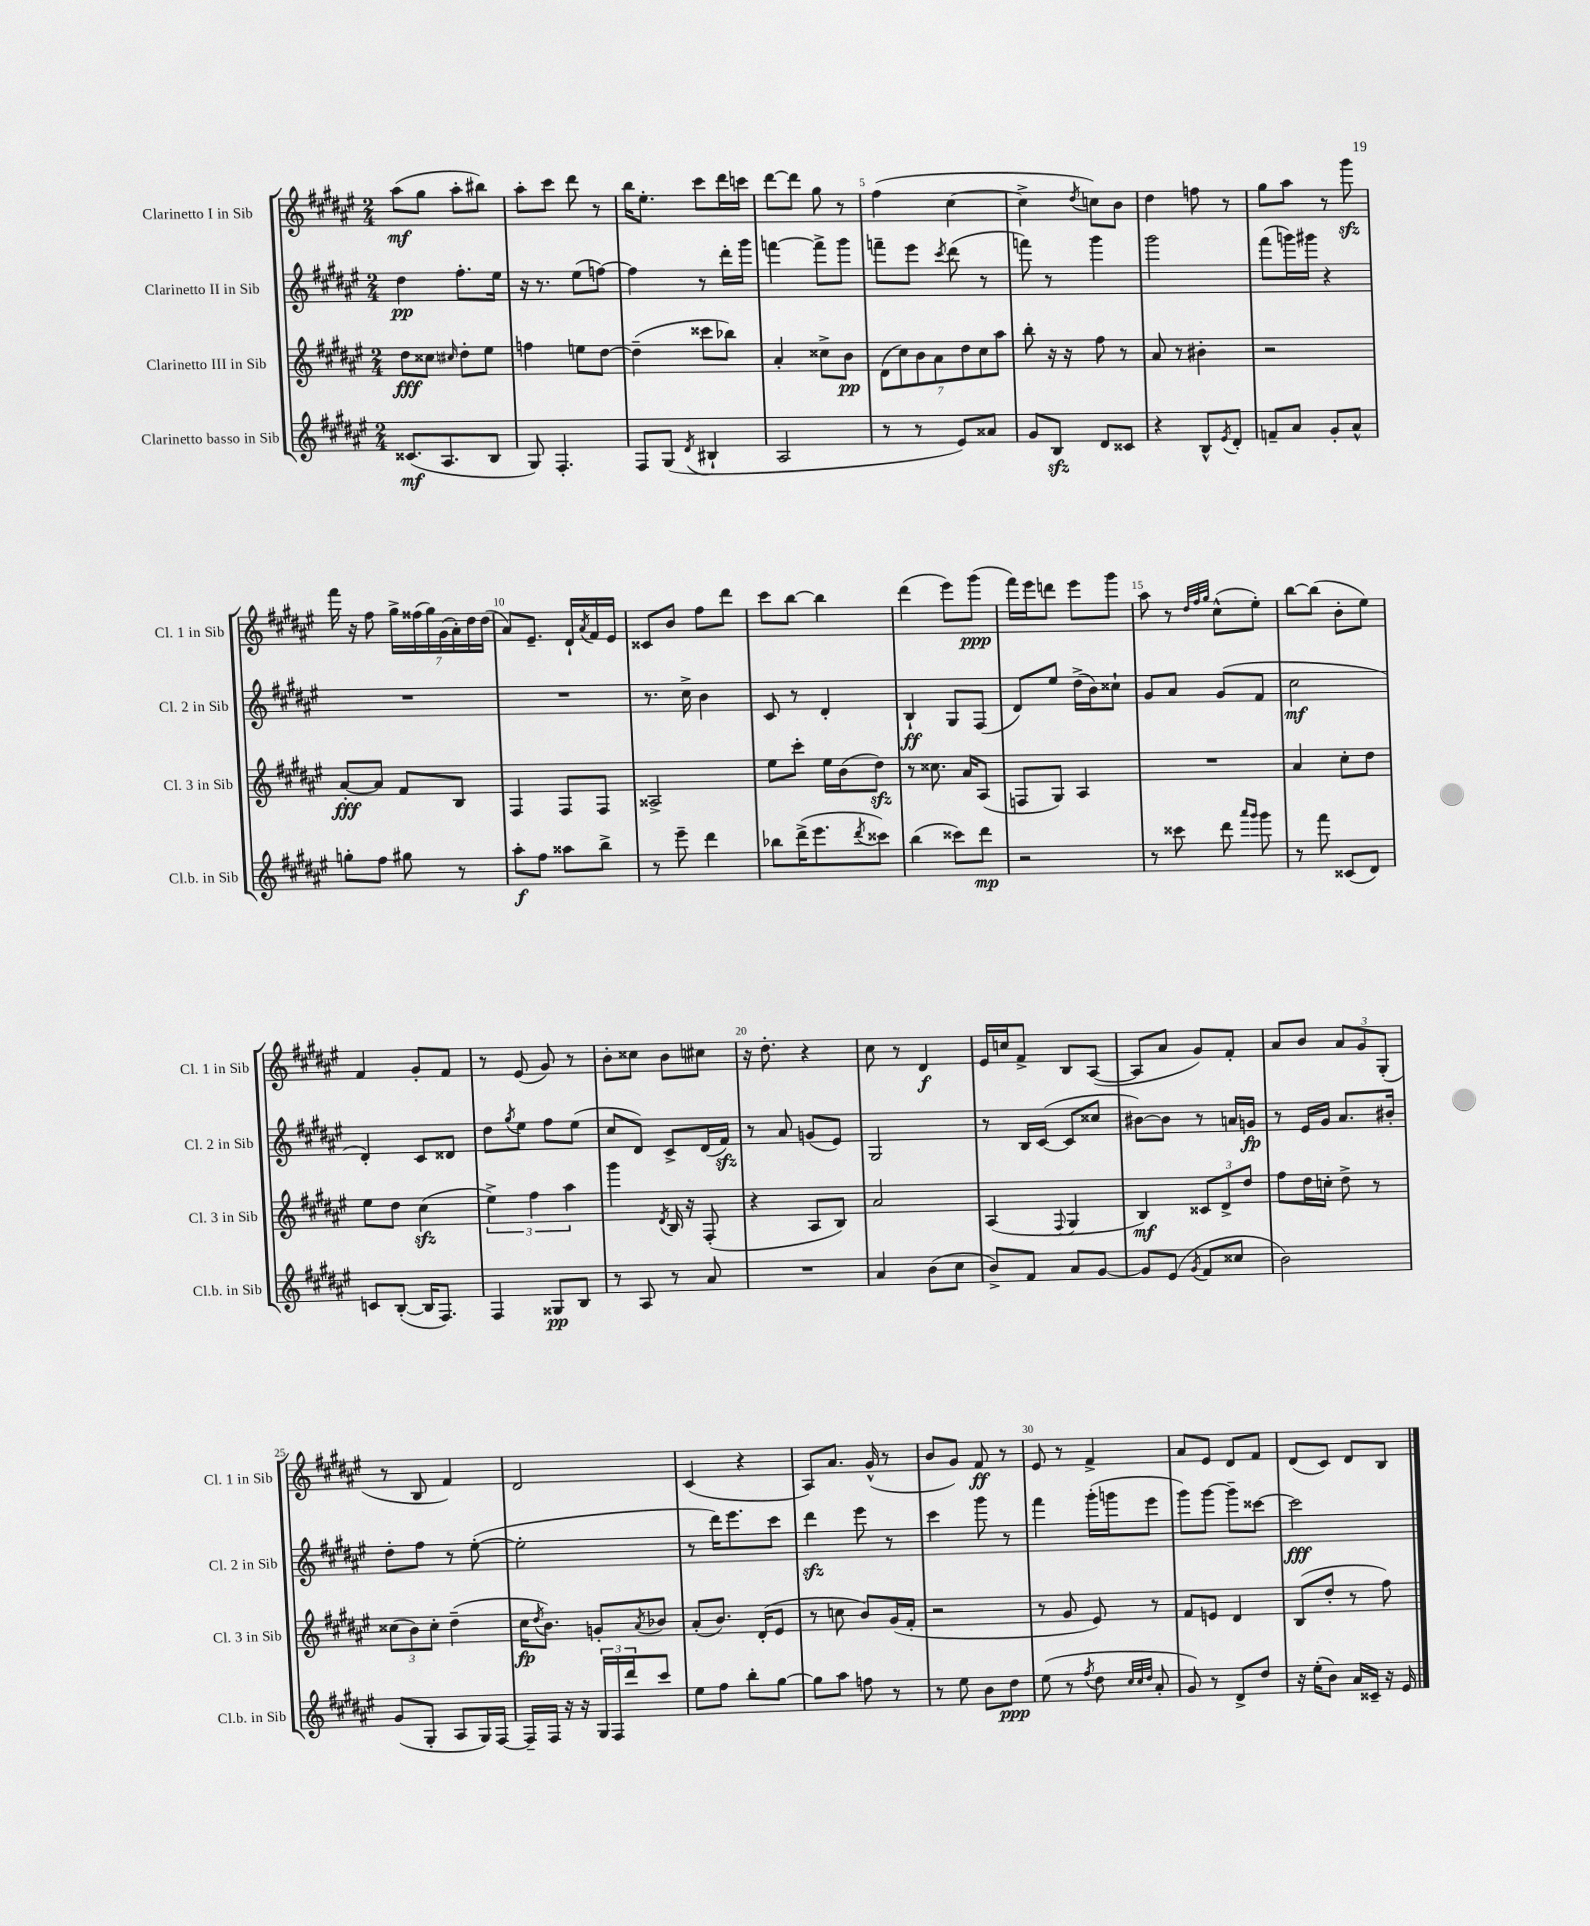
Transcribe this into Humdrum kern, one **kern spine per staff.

**kern	**kern	**kern	**kern
*staff4	*staff3	*staff2	*staff1
*clefG2	*clefG2	*clefG2	*clefG2
*k[f#c#g#d#a#e#]	*k[f#c#g#d#a#e#]	*k[f#c#g#d#a#e#]	*k[f#c#g#d#a#e#]
*M2/4	*M2/4	*M2/4	*M2/4
(8.c##/L	8dd#\L	4dd#\	(8aa#\L
.	8cc##\J	.	8gg#\J
8.A#/	.	.	.
.	16qqcc#/	.	.
.	8dd#'\L	8.ff#'\L	8aa#'\L
8B/J	8ee#\J	.	8bb#\J)
.	.	16ee#\Jk	.
=	=	=	=
8G#/)	4ff\	16r	8aa#'\L
.	.	8.r	.
4.F#'/	.	.	8ccc#\J
.	8ee\L	(8ee#\L	8ddd#\
.	[8dd#\J	[8ff\J)	8r
=	=	=	=
8F#/L	(4dd#~\]	4ff\]	16bb\LK
.	.	.	8.ee#'\J
(8G#/J	.	.	.
8qd#/	.	.	.
4B#`/	8ccc##\L	8r	8ccc#\L
.	8bb-\J)	16ddd#'\LL	16ddd#\L
.	.	16ggg#\JJ	16ccc\JJ
=	=	=	=
2A#/	4a#'/	[4fff\	[8ddd#\L
.	.	.	8ddd#\]J
.	8cc##^\L	8fff^\]L	8gg#\
.	8b\J	8ggg#\J	8r
=	=	=	=
8r	(14d#\L	8fff~\L	(4ff#\
.	14cc#\)	.	.
8r	.	8eee#\J	.
.	14b\	.	.
.	14a#\	.	.
.	.	8qccc#/	.
8e#/L)	.	(8ddd#\	[4cc#\
.	14dd#\	.	.
.	14cc#\	.	.
8a##/J	.	8r	.
.	14aa#\J	.	.
=	=	=	=
8g#/L	8bb'\	8fff\)	4cc#^\]
8B/J	16r	8r	.
.	16r	.	.
.	.	.	8qdd#/
8d#/L	8ff#\	4ggg#\	8cc\L)
8c##/J	8r	.	8b\J
=	=	=	=
4r	8a#/	2ggg#\	4dd#\
.	8r	.	.
8B^^/L	4b#'\	.	8ff\
8qe#/	.	.	.
8d#'/J	.	.	8r
=	=	=	=
8f~/L	2r	(8fff#\L	8gg#\L
8a#/J	.	16ggg\L)	8aa#\J
.	.	16ggg#\JJ	.
8g#'/L	.	4r	8r
8a#^^/J	.	.	8ggg#\
=	=	=	=
8gg'\L	[8a#'/L	2r	16fff#\
.	.	.	16r
8ff#\J	8a#/]J	.	8ff#\
8gg#\	8f#/L	.	28gg#^\LL
.	.	.	(28ff##\
.	.	.	28gg#\)
.	.	.	(28g#\
8r	8B/J	.	.
.	.	.	28a#'\)
.	.	.	28dd#\
.	.	.	(28dd#\JJ
=	=	=	=
8aa#'\L	4F#/	2r	8a#/L)
8ff#\J	.	.	8.e#~/J
8aa##\L	8F#/L	.	.
.	.	.	16d#`/LL
.	.	.	8qa#/
8bb^\J	8F#/J	.	16f#/
.	.	.	16e#/JJ
=	=	=	=
8r	2A##^/	8.r	8c##/L
8eee#~\	.	.	8b/J
.	.	16cc#^\	.
4ddd#\	.	4b\	8ff#\L
.	.	.	8ddd#\J
=	=	=	=
8bb-\L	8ee#\L	8c#/	8ccc#\L
(16ddd#^\K	8ccc#'\J	8r	[8bb\J
8.eee#\	.	.	.
.	16ee#\LL	4d#'/	4bb\]
.	(16b\J	.	.
8qddd#/	.	.	.
8ccc##\J)	8dd#\J)	.	.
=	=	=	=
(4bb\	8r	4B`/	(4ddd#\
.	8.cc##\	.	.
8ccc##\L)	.	8G#/L	8eee#\L)
.	16a#/LK	.	.
8ddd#\J	(8A#/J	(8F#/J	(8ggg#\J
=	=	=	=
2r	8F/L	8d#/L)	16fff#\LL)
.	.	.	16eee#\J
.	8G#/J)	8ee#/J	8ddd\J
.	4A#/	(16dd#^\LL	8eee#\L
.	.	16b\J)	.
.	.	8cc##`\J	8ggg#\J
=	=	=	=
8r	2r	8g#/L	8aa#\
8ccc##\	.	8a#/J	8r
.	.	.	32qqdd#/LLL
.	.	.	32qqff#/
.	.	.	32qqgg#/JJJ
8ddd#\	.	(8g#/L	(8cc#^^\L
16qqaaa#/LL	.	.	.
16qqggg#/JJ	.	.	.
8ggg#\	.	8f#/J	8ee#'\J)
=	=	=	=
8r	4a#/	2cc#\	[8bb\L
8fff#\	.	.	(8bb\]J
(8c##/L	8cc#'\L	.	8b'\L
8d#/J)	8dd#\J	.	8ee#\J)
=	=	=	=
8c/L	8ee#\L	4d#'/)	4f#/
([8B'/J	8dd#\J	.	.
16B/]LK	(4cc#\	8c#/L	8g#'/L
8.F#/J)	.	.	.
.	.	8d##/J	8f#/J
=	=	=	=
4F#/	6ee#^\)	8dd#\L	8r
.	.	8qgg#/	.
.	.	8ee#\J	(8e#/
.	6ff#\	.	.
8G##/L	.	8ff#\L	8g#/)
.	6aa#\	.	.
8B/J	.	(8ee#\J	8r
=	=	=	=
8r	4ggg#\	8cc#/L	8b'\L
8A#/	.	8d#/J)	8cc##\J
.	8qd#/	.	.
8r	16B/	8c#^/L	8b\L
.	16r	.	.
8a#/	(8F#'/	(16d#/L	8cc#\J
.	.	16f#/JJ)	.
=	=	=	=
2r	4r	8r	16r
.	.	.	8.dd#'\
.	.	8a#/	.
.	8A#/L	(8g/L	4r
.	8B/J)	8e#/J)	.
=	=	=	=
4a#/	2a#/	2G#/	8cc#\
.	.	.	8r
(8b\L	.	.	4d#/
8cc#\J	.	.	.
=	=	=	=
8b^/L)	(4A#/	8r	16e#/LL
.	.	.	16cc/J
8f#/J	.	16B/LL	8f#^/J
.	.	([16c#/JJ	.
.	8qqF#/	.	.
8a#/L	4G#/	8c#/]L	8B/L
[8g#/J	.	8cc##/J	([8A#/J
=	=	=	=
8g#/]L	4B/)	[8b#\L)	8A#/]L
(8e#/J	.	8b#\]J	8a#/J
8qg#/	.	.	.
8f#/L	12c##/L	8r	8g#/L)
.	12d#^/	.	.
8cc##/J	.	16a/LL	8f#'/J
.	12dd#/J	.	.
.	.	16g/JJ	.
=	=	=	=
2b\)	8ff#\L	8r	8a#/L
.	16dd#\L	16e#/LL	8b/J
.	16cc'\JJ	16g#/JJ	.
.	8dd#^\	8.a#/L	12a#/L
.	.	.	12g#/
.	8r	.	.
.	.	.	(12G#'/J
.	.	16b#'/Jk	.
=	=	=	=
(8g#/L	(12cc##\L	8dd#'\L	8r
.	12b\)	.	.
8G#'/J	.	8ff#\J	8B/
.	12cc##'\J	.	.
8A#/L	(4dd#~\	8r	4f#/)
16G#/L)	.	([8ee#'\	.
[16F#/JJ	.	.	.
=	=	=	=
16F#~/]LL	16cc#\LK	2ee#'\]	2d#/
.	8qdd#/	.	.
16F#/JJ	8.b\J)	.	.
16r	.	.	.
16r	.	.	.
24G#/LL	8g'/L	.	.
24F#/	.	.	.
24ddd#/J	.	.	.
.	8qa#/	.	.
8ccc#/J	8b-/J	.	.
=	=	=	=
8ee#\L	(8a#'/L	8r	(4c#/
8ff#\J	8.b/J)	16ddd#\LK)	.
.	.	8.eee#\	.
8bb'\L	.	.	4r
.	(16d#'/LK	.	.
[8gg#\J	8e#/J	8ccc#\J	.
=	=	=	=
8gg#\]L	8r	4ddd#\	8A#/L)
8aa#\J	8cc\	.	8.a#/J
8ff\	8b/L)	8eee#\	.
.	.	.	(16g#^^/
8r	(16g#/L	8r	8r
.	16f#'/JJ	.	.
=	=	=	=
8r	2r	4ccc#\	8b/L
8ee#\	.	.	8g#/J)
8b\L	.	8ggg#\	8f#/
8dd#\J	.	8r	8r
=	=	=	=
(8ee#\	8r	4fff#\	8e#/
8r	8g#/	.	8r
8qff#/	.	.	.
8dd#\	8e#/)	(16ggg#'\LL	4f#^/
.	.	16ggg\J	.
32qqcc#/LLL	.	.	.
32qqcc#/	.	.	.
32qqdd#/JJJ	.	.	.
8a#'/	8r	8eee#\J	.
=	=	=	=
8g#/)	8f#/L	8ggg#\L)	8a#/L
8r	8e/J	[8ggg#\J	8e#/J
8d#^/L	4d#/	8ggg#~\]L	8d#/L
8dd#/J	.	[8ccc##\J	8f#/J
=	=	=	=
16r	(8B/L	2ccc##\]	(8d#/L
(16ee#'\LK	.	.	.
8b\J)	8dd#'/J	.	8c#/J)
16a#/LL	8r	.	8d#/L
16c##~/JJ	.	.	.
16r	8ff#\)	.	8B/J
16e#/	.	.	.
==	==	==	==
*-	*-	*-	*-
